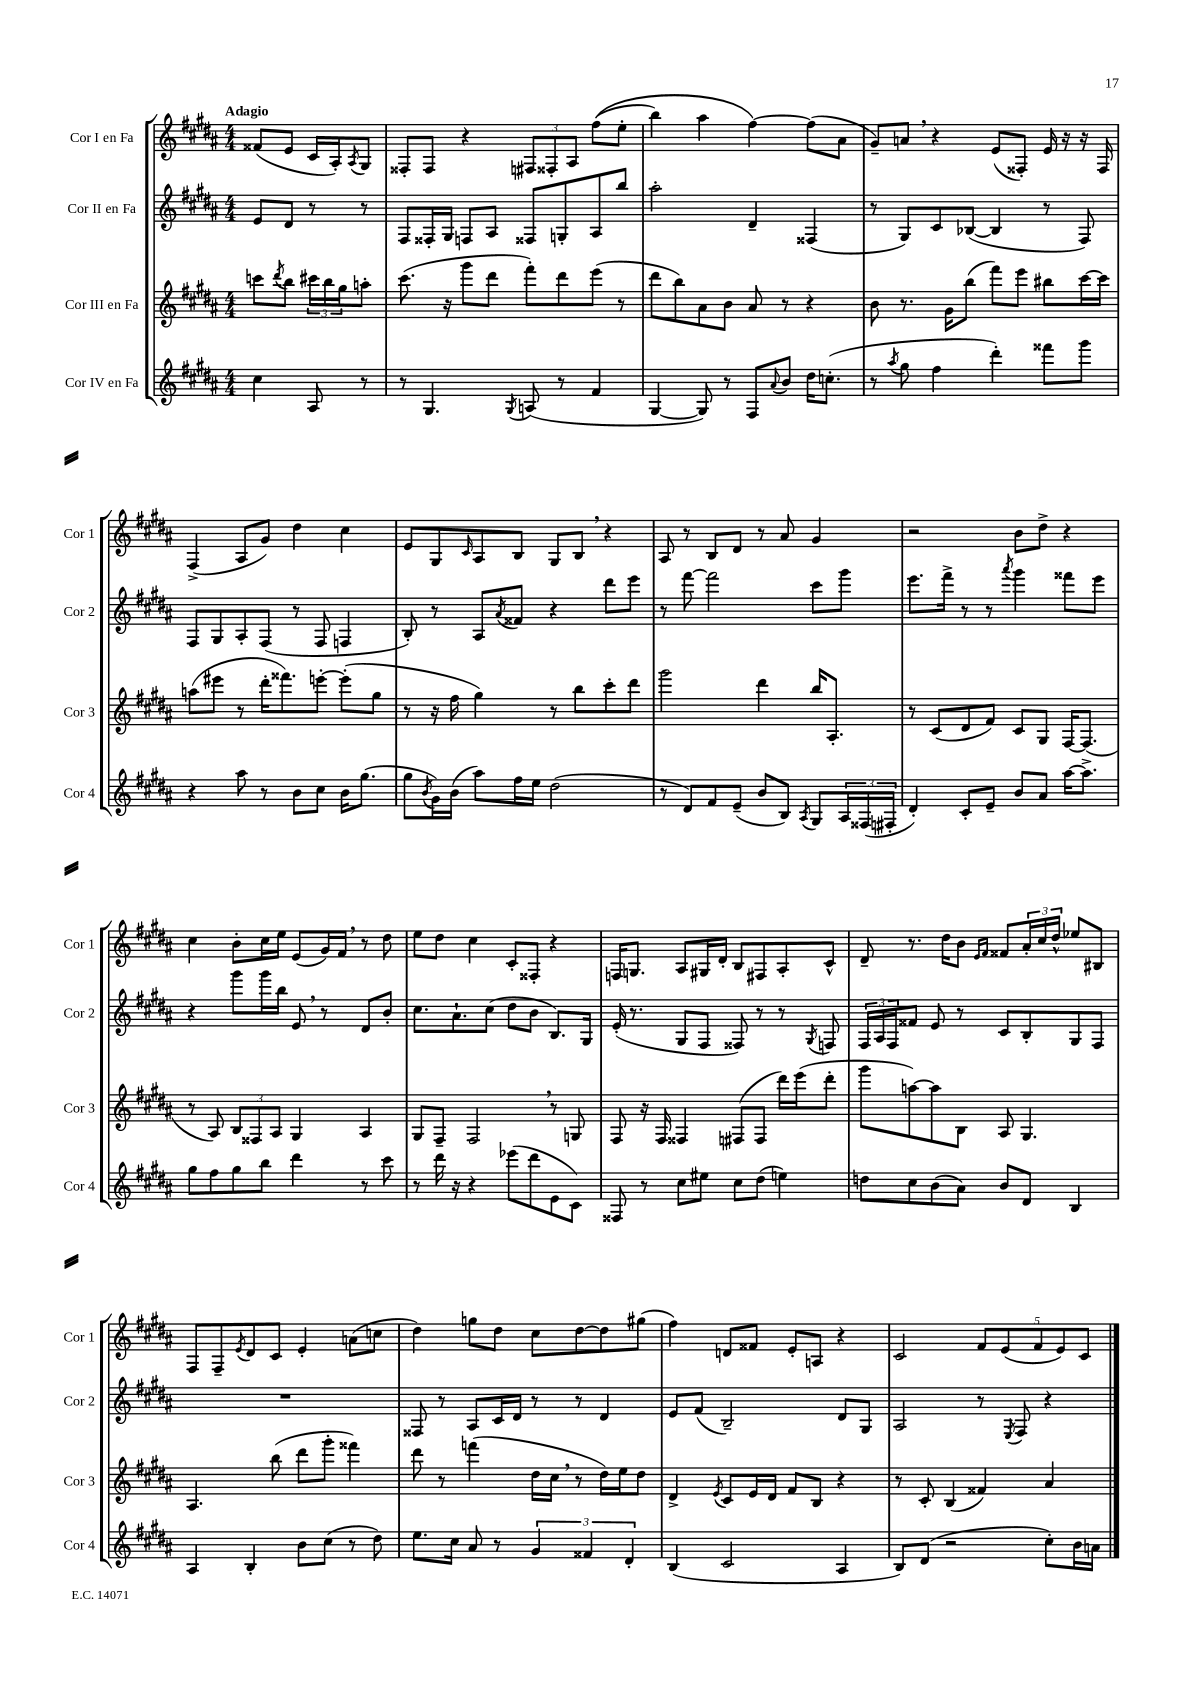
<<
\new StaffGroup <<
\new Staff = "s0" \with { instrumentName = "Cor I en Fa" shortInstrumentName = "Cor 1" } {
    \clef treble \key b \major \numericTimeSignature \time 4/4 \partial 2 \tempo "Adagio"
    fisis'8( e'8 cis'16 ais16-.) \acciaccatura { ais8 } gis8 |
    fisis8-. fisis8 r4 \tuplet 3/2 { fis8 fisis8-. ais8 } fis''8(\( e''8-. |
    b''4) ais''4 fis''4~\) fis''8( ais'8 |
    gis'8--) a'8 \breathe r4 e'8( fisis8-.) e'16 r16 r16 fisis16 |
    fis4->( ais8 gis'8) dis''4 cis''4 |
    e'8 gis8 \grace { cis'16 } ais8 b8 gis8 b8 \breathe r4 |
    ais8 r8 b8 dis'8 r8 ais'8 gis'4 |
    r2 b'8 dis''8-> r4 |
    cis''4 b'8-. cis''16 e''16 e'8( gis'16) fis'16 \breathe r8 dis''8 |
    e''8 dis''8 cis''4 cis'8-. fisis8-. r4 |
    f16 g8. ais8 gis16 dis'16-. b8 fis8 ais8-. cis'8-^ |
    dis'8-- r8. dis''16 b'8 \grace { e'16 fis'16 } fisis'8 \tuplet 3/2 { ais'16-. cis''16 dis''16-^ } ees''8 bis8 |
    fis8 fis8-- \acciaccatura { e'8 } dis'8 cis'8 e'4-. a'8( c''8 |
    dis''4) g''8 dis''8 cis''8 dis''8~ dis''8 gis''8( |
    fis''4) d'8 fisis'8 e'8-. a8 r4 |
    cis'2 \tuplet 5/4 { fis'8 e'8( fis'8 e'8) cis'8 } \bar "|." |
}
\new Staff = "s1" \with { instrumentName = "Cor II en Fa" shortInstrumentName = "Cor 2" } {
    \clef treble \key b \major \numericTimeSignature \time 4/4 \partial 2
    e'8 dis'8 r8 r8 |
    fis8 fisis16-. gis16 f8 ais8 fisis8 g8-. ais8 b''8 |
    ais''2-. dis'4-- fisis4( |
    r8 gis8) cis'8 bes8~( bes4 r8 fis8) |
    fis8 gis8 ais8-. fis8( r8 fis8 f4 |
    b8-.) r8 ais8 \acciaccatura { ais'8 } fisis'8 r4 dis'''8 e'''8 |
    r8 fis'''8~ fis'''2 cis'''8 gis'''8 |
    e'''8. fis'''16-> r8 r8 \acciaccatura { ais'''8 } gis'''4 fisis'''8 e'''8 |
    r4 gis'''8 gis'''16 b''16 e'8 \breathe r8 dis'8 b'8-. |
    cis''8. ais'8.-! cis''8( dis''8 b'8 b8.) gis16 |
    e'16-.( r8. gis8 fis8 fisis8) r8 r8 \acciaccatura { gis8 } f8 |
    \tuplet 3/2 { fis16 ais16 fis16 } fisis'8 e'8 r8 cis'8 b8-. gis8 fis8 |
    R1 |
    fisis8 r8 ais8 cis'16 dis'16 r8 r8 dis'4 |
    e'8 fis'8( b2--) dis'8 gis8 |
    ais2 r8 \acciaccatura { e8 } fis8 r4 \bar "|." |
}
\new Staff = "s2" \with { instrumentName = "Cor III en Fa" shortInstrumentName = "Cor 3" } {
    \clef treble \key b \major \numericTimeSignature \time 4/4 \partial 2
    c'''8 \acciaccatura { dis'''8 } b''8 \tuplet 3/2 { cis'''16 b''16 gis''16 } a''8-. |
    cis'''8.( r16 gis'''8 dis'''8 fis'''8-.) dis'''8 e'''8( r8 |
    dis'''8 b''8) ais'8 b'8 ais'8 r8 r4 |
    b'8 r8. gis'16 b''8( fis'''8) e'''8 bis''8 cis'''16~ cis'''16 |
    a''8( eis'''8 r8 dis'''16-. fisis'''8.) e'''8~-. e'''8-.( gis''8 |
    r8 r16 fis''16 gis''4) r8 b''8 cis'''8-. dis'''8 |
    gis'''2 dis'''4 b''16 ais8.-. |
    r8 cis'8( dis'8 fis'8) cis'8 gis8 fis16~ fis8.( |
    r8 ais8) \tuplet 3/2 { b8 fisis8 ais8 } gis4 ais4 |
    gis8 fis8-- fis2 \breathe r8 g8 |
    fis8 r16 fis16 fisis4 fis8( fis8 dis'''16) e'''16( dis'''8-. |
    gis'''8 a''8~) a''8 b8 ais8 gis4. |
    ais4. b''8( dis'''8 gis'''8-. fisis'''4) |
    dis'''8 r8 f'''4( dis''16 cis''16 \breathe r8 dis''16) e''16 dis''8 |
    dis'4-> \acciaccatura { e'8 } cis'8 e'16 dis'16 fis'8 b8 r4 |
    r8 cis'8-. b4( fisis'4) ais'4 \bar "|." |
}
\new Staff = "s3" \with { instrumentName = "Cor IV en Fa" shortInstrumentName = "Cor 4" } {
    \clef treble \key b \major \numericTimeSignature \time 4/4 \partial 2
    cis''4 ais8 r8 |
    r8 gis4. \acciaccatura { gis8 } a8( r8 fis'4 |
    gis4~ gis8) r8 fis8 \appoggiatura { ais'8 } b'8 dis''16 c''8.-.( |
    r8 \acciaccatura { ais''8 } gis''8 fis''4 dis'''4-.) fisis'''8 gis'''8 |
    r4 ais''8 r8 b'8 cis''8 b'16 gis''8.( |
    gis''8 \acciaccatura { b'8 } gis'16) b'16( ais''8) fis''16 e''16 dis''2( |
    r8 dis'8) fis'8 e'8--( b'8 b8) \acciaccatura { ais8 } gis8 \tuplet 3/2 { ais16 fisis16( fis16-. } |
    dis'4-.) cis'8-. e'8-- b'8 ais'8 ais''16~ ais''8.-> |
    gis''8 fis''8 gis''8 b''8 dis'''4 r8 cis'''8 |
    r8 dis'''16 r16 r4 ees'''8( dis'''8 e'8 cis'8) |
    fisis8 r8 cis''8 eis''8 cis''8 dis''8( e''4) |
    d''8 cis''8 b'8( ais'8) b'8 dis'8 b4 |
    ais4 b4-. b'8 cis''8( r8 dis''8) |
    e''8. cis''16 ais'8 r8 \tuplet 3/2 { gis'4 fisis'4 dis'4-. } |
    b4( cis'2 ais4 |
    b8) dis'8( r2 cis''8-.) b'16 a'16 \bar "|." |
}
>>
>>
\layout { \context { \Score \remove "Bar_number_engraver" } }
